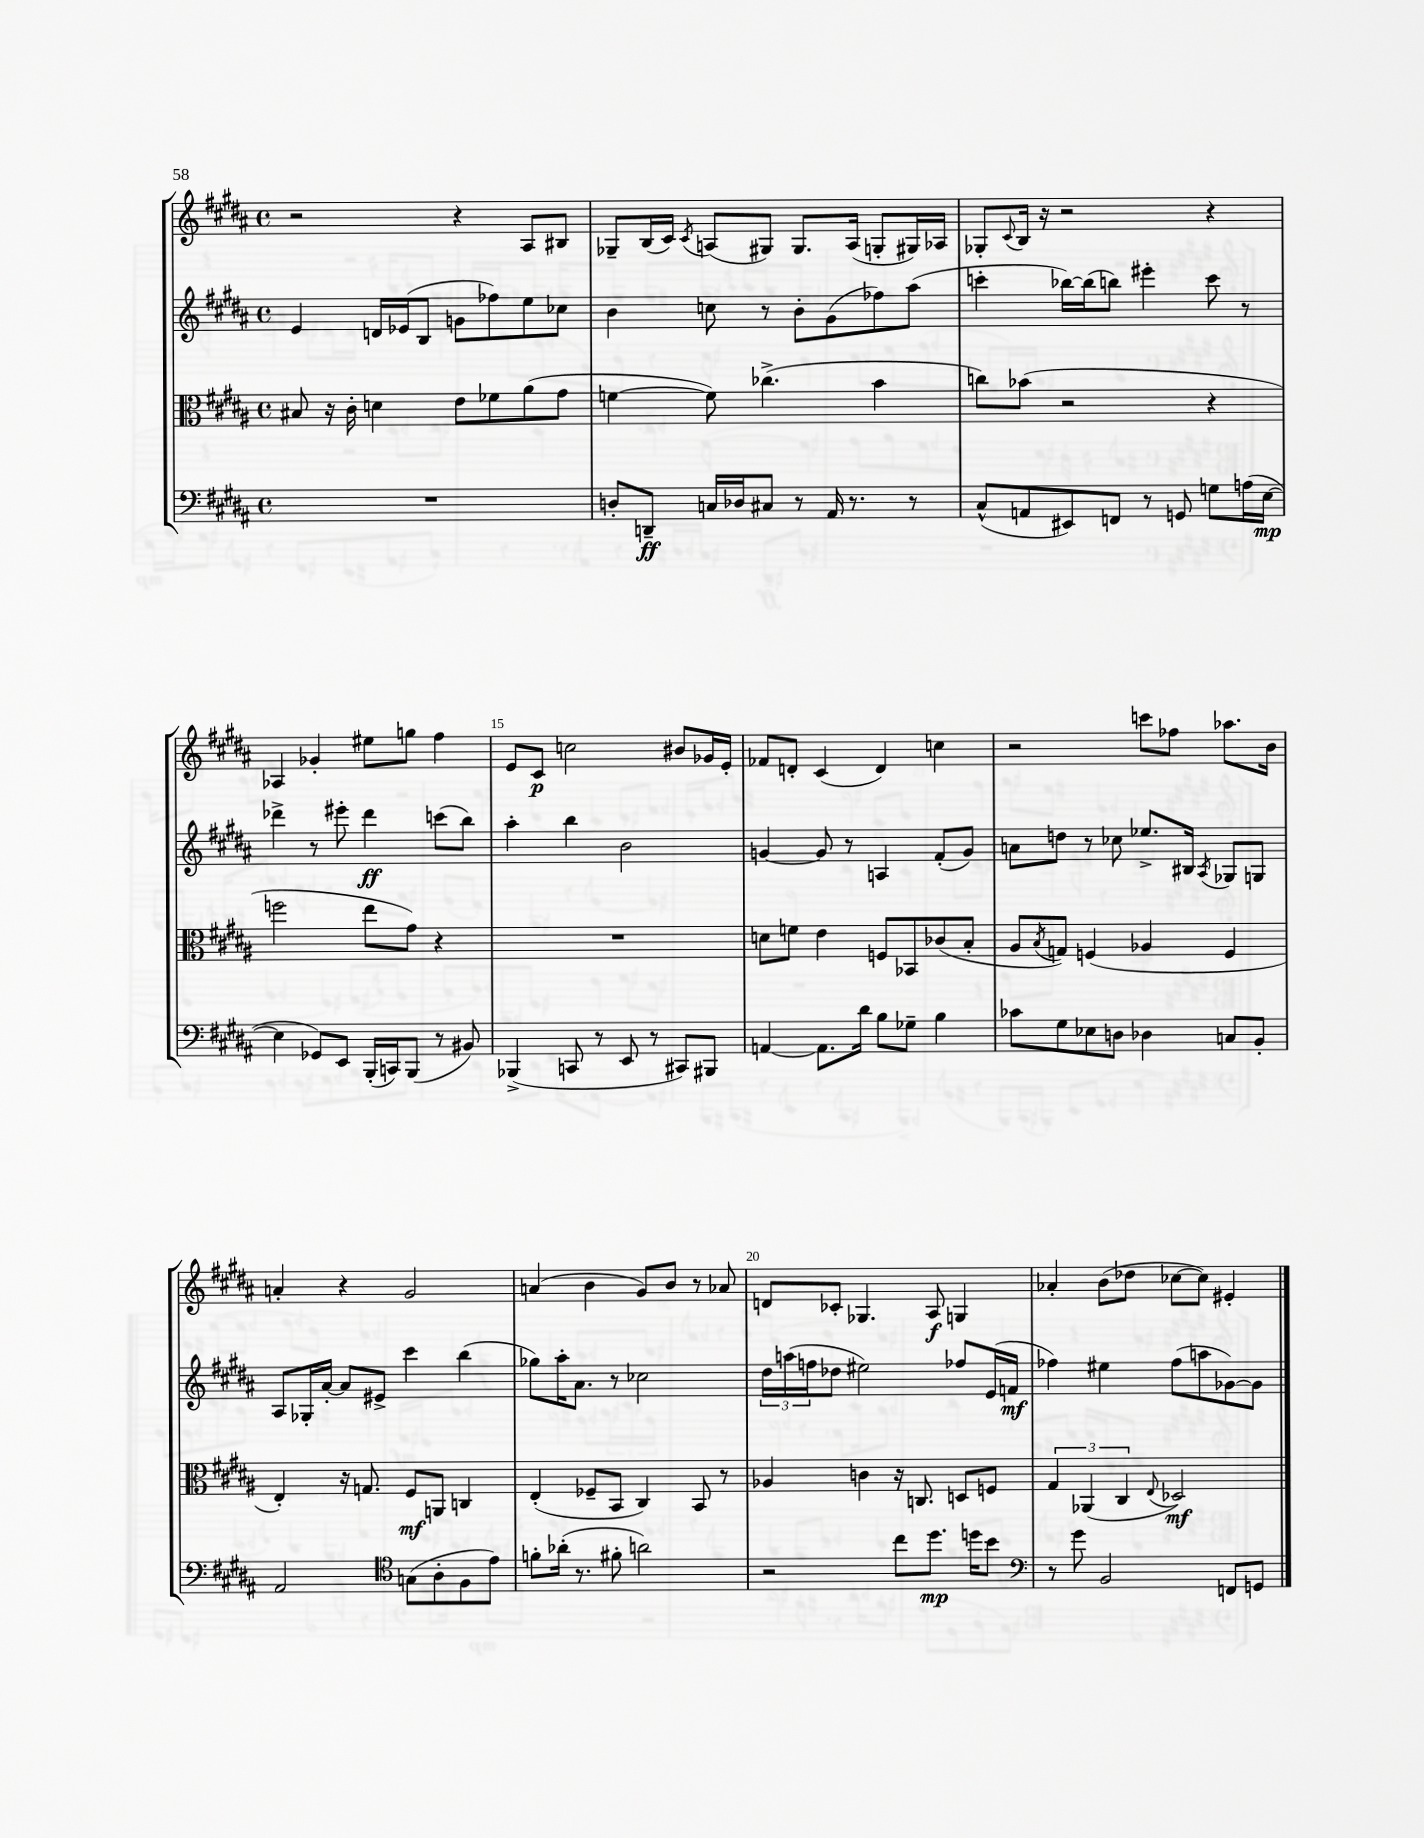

**kern	**dynam	**kern	**dynam	**kern	**dynam	**kern	**dynam
*part4	*part4	*part3	*part3	*part2	*part2	*part1	*part1
*staff4	*staff4	*staff3	*staff3	*staff2	*staff2	*staff1	*staff1
*clefF4	*	*clefC3	*	*clefG2	*	*clefG2	*
*k[f#c#g#d#a#]	*	*k[f#c#g#d#a#]	*	*k[f#c#g#d#a#]	*	*k[f#c#g#d#a#]	*
*M4/4	*	*M4/4	*	*M4/4	*	*M4/4	*
*met(c)	*	*met(c)	*	*met(c)	*	*met(c)	*
=11	=11	=11	=11	=11	=11	=11	=11
1r	.	8B#X/	.	4e/	.	2r	.
.	.	16r	.	.	.	.	.
.	.	16c#'\	.	.	.	.	.
.	.	4dn\	.	16dn/LL	.	.	.
.	.	.	.	(16e-X/J	.	.	.
.	.	.	.	8B/J	.	.	.
.	.	8e\L	.	8gn\L	.	4r	.
.	.	8f-X\	.	8ff-X\)	.	.	.
.	.	(8a#\	.	8ee\	.	8A#/L	.
.	.	8g#\J	.	8cc-X\J	.	8B#X/J	.
=12	=12	=12	=12	=12	=12	=12	=12
8Dn'/L	.	[4fn\	.	4b\	.	8G-X~/L	.
8DDn~/J	ff	.	.	.	.	(16B/L	.
.	.	.	.	.	.	16c#/JJ)	.
.	.	.	.	.	.	8qc#/	.
16Cn/LL	.	8f\])	.	8ccn\	.	(8An/L	.
16D-X/J	.	.	.	.	.	.	.
8C#X/J	.	(4.cc-X^\	.	8r	.	8G#X/J)	.
8r	.	.	.	8b'\L	.	8.G#/L	.
16AA#/	.	.	.	(8g#\	.	.	.
8.r	.	.	.	.	.	(16A/Jk	.
.	.	4b\	.	8ff-X\)	.	8Gn'/L	.
8r	.	.	.	(8aa#\J	.	16G#X/L)	.
.	.	.	.	.	.	16A-X/JJ	.
=13	=13	=13	=13	=13	=13	=13	=13
(8C#^^/L	.	8ccn\L)	.	4cccn'\	.	8G-X'/L	.
.	.	.	.	.	.	8qqc#/	.
8AAn/	.	(8b-X\J	.	.	.	16B/Jk	.
.	.	.	.	.	.	16r	.
8EE#X/)	.	2r	.	[16bb-X\LL)	.	2r	.
.	.	.	.	(16bb-\J]	.	.	.
8FFn/J	.	.	.	8bbn\J)	.	.	.
8r	.	.	.	4eee#X'\	.	.	.
8GGn/	.	.	.	.	.	.	.
8Gn\L	.	4r	.	8ccc\	.	4r	.
(16An\L	.	.	.	8r	.	.	.
[16E\JJ	mp	.	.	.	.	.	.
!!LO:LB:g=z
=14	=14	=14	=14	=14	=14	=14	=14
4E\]	.	2ffn\	.	4ddd-X^\	.	4A-X/	.
8GG-X/L)	.	.	.	8r	.	4g-X'/	.
8EE/J	.	.	.	8eee#X'\	.	.	.
(16BBB'/LL	.	8ee\L	.	4ddd-\	ff	8ee#X\L	.
16CCn/J)	.	.	.	.	.	.	.
(8BBB/J	.	8g#\J)	.	.	.	8ggn\J	.
8r	.	4r	.	(8cccn\L	.	4ff#\	.
8BB#X/)	.	.	.	8bb\J)	.	.	.
=15	=15	=15	=15	=15	=15	=15	=15
(4BBB-X^/	.	1r	.	4aa#'\	.	8e/L	.
.	.	.	.	.	.	8c#/J	p
8CCn/	.	.	.	4bb\	.	2ccn\	.
8r	.	.	.	.	.	.	.
8EE/	.	.	.	2b\	.	.	.
8r	.	.	.	.	.	.	.
8CC#X/L)	.	.	.	.	.	8b#X/L	.
8BBB#X/J	.	.	.	.	.	16g-X/L	.
.	.	.	.	.	.	16e'/JJ	.
=16	=16	=16	=16	=16	=16	=16	=16
[4AAn/	.	8dn\L	.	[4gn/	.	8f-X/L	.
.	.	8fn\J	.	.	.	8dn'/J	.
8.AA\L]	.	4e\	.	8g/]	.	(4c#/	.
.	.	.	.	8r	.	.	.
16d#\Jk	.	.	.	.	.	.	.
8B\L	.	8Fn/L	.	4An/	.	4d/)	.
8G-X~\J	.	8BB-X/	.	.	.	.	.
4B\	.	(8c-X/	.	(8f#'/L	.	4ccn\	.
.	.	8B'/J	.	8g/J)	.	.	.
=17	=17	=17	=17	=17	=17	=17	=17
8c-X\L	.	8A#/L	.	8an\L	.	2r	.
.	.	8qB/	.	.	.	.	.
8G#\	.	8Gn/J)	.	8ddn\J	.	.	.
8E-X\	.	(4Fn/	.	8r	.	.	.
8Dn\J	.	.	.	8cc-X\	.	.	.
4D-X\	.	4A-X/	.	8.ee-X^/L	.	8cccn\L	.
.	.	.	.	.	.	8ff-X\J	.
.	.	.	.	16B#X/Jk	.	.	.
.	.	.	.	8qA#/	.	.	.
8Cn/L	.	4F/	.	8G-X/L	.	8.aa-X\L	.
8BB'/J	.	.	.	8Gn/J	.	.	.
.	.	.	.	.	.	16b\Jk	.
!!LO:LB:g=z
=18	=18	=18	=18	=18	=18	=18	=18
2AA#/	.	4E'/)	.	8A#/L	.	4an'/	.
.	.	.	.	16G-X'/L	.	.	.
.	.	.	.	[16a#'/JJ	.	.	.
.	.	16r	.	8a#/L]	.	4r	.
.	.	8.Gn/	.	.	.	.	.
.	.	.	.	8e#X^/J	.	.	.
*clefC4	*	*	*	*	*	*	*
(8Gn\L	.	8F#/L	mf	4ccc#\	.	2g#/	.
8A#'\	.	8AAn/J	.	.	.	.	.
8F#\	.	4Cn/	.	(4bb\	.	.	.
8e\J)	.	.	.	.	.	.	.
=19	=19	=19	=19	=19	=19	=19	=19
8fn'\L	.	(4E'/	.	8gg-X\L)	.	(4an/	.
(16a-X'\Jk	.	.	.	16aa#'\K	.	.	.
8.r	.	.	.	8.a#\J	.	.	.
.	.	8F-X~/L	.	.	.	4b\	.
8f#X'\	.	8BB/J	.	8r	.	.	.
2an\)	.	4C#/)	.	2cc-X\	.	8g#/L)	.
.	.	.	.	.	.	8b/J	.
.	.	8BB/	.	.	.	8r	.
.	.	8r	.	.	.	8a-X/	.
=20	=20	=20	=20	=20	=20	=20	=20
2r	.	4A-X/	.	24dd#\LL	.	8dn/L	.
.	.	.	.	(24aan\	.	.	.
.	.	.	.	24ffn\J	.	.	.
.	.	.	.	8dd-X\J	.	8c-X'/J	.
.	.	4cn\	.	2ee#X\)	.	4.G-X/	.
8cc#\L	.	16r	.	.	.	.	.
.	.	8.Cn/	.	.	.	.	.
8.dd#\J	mp	.	.	.	.	8A#/	f
.	.	8Dn/L	.	8ff-X/L	.	4Gn/	.
16ddn\KL	.	.	.	.	.	.	.
8b\J	.	8Fn/J	.	(16e/L	.	.	.
.	.	.	.	16fn/JJ	mf	.	.
=21	=21	=21	=21	=21	=21	=21	=21
*clefF4	*	*	*	*	*	*	*
8r	.	6G#/	.	4ff-X\)	.	4a-X'/	.
8g#\	.	.	.	.	.	.	.
.	.	(6AA-X/	.	.	.	.	.
2BB/	.	.	.	4ee#X\	.	(8b\L	.
.	.	6C#/	.	.	.	.	.
.	.	.	.	.	.	8dd-X\J	.
.	.	8qqE/	.	.	.	.	.
.	.	2D-X/)	mf	(8ff-\L	.	[8cc-X\L	.
.	.	.	.	8aan\	.	8cc-\J])	.
8FFn/L	.	.	.	[8g-X\)	.	4e#X'/	.
8GGn/J	.	.	.	8g-\J]	.	.	.
==	==	==	==	==	==	==	==
*-	*-	*-	*-	*-	*-	*-	*-
